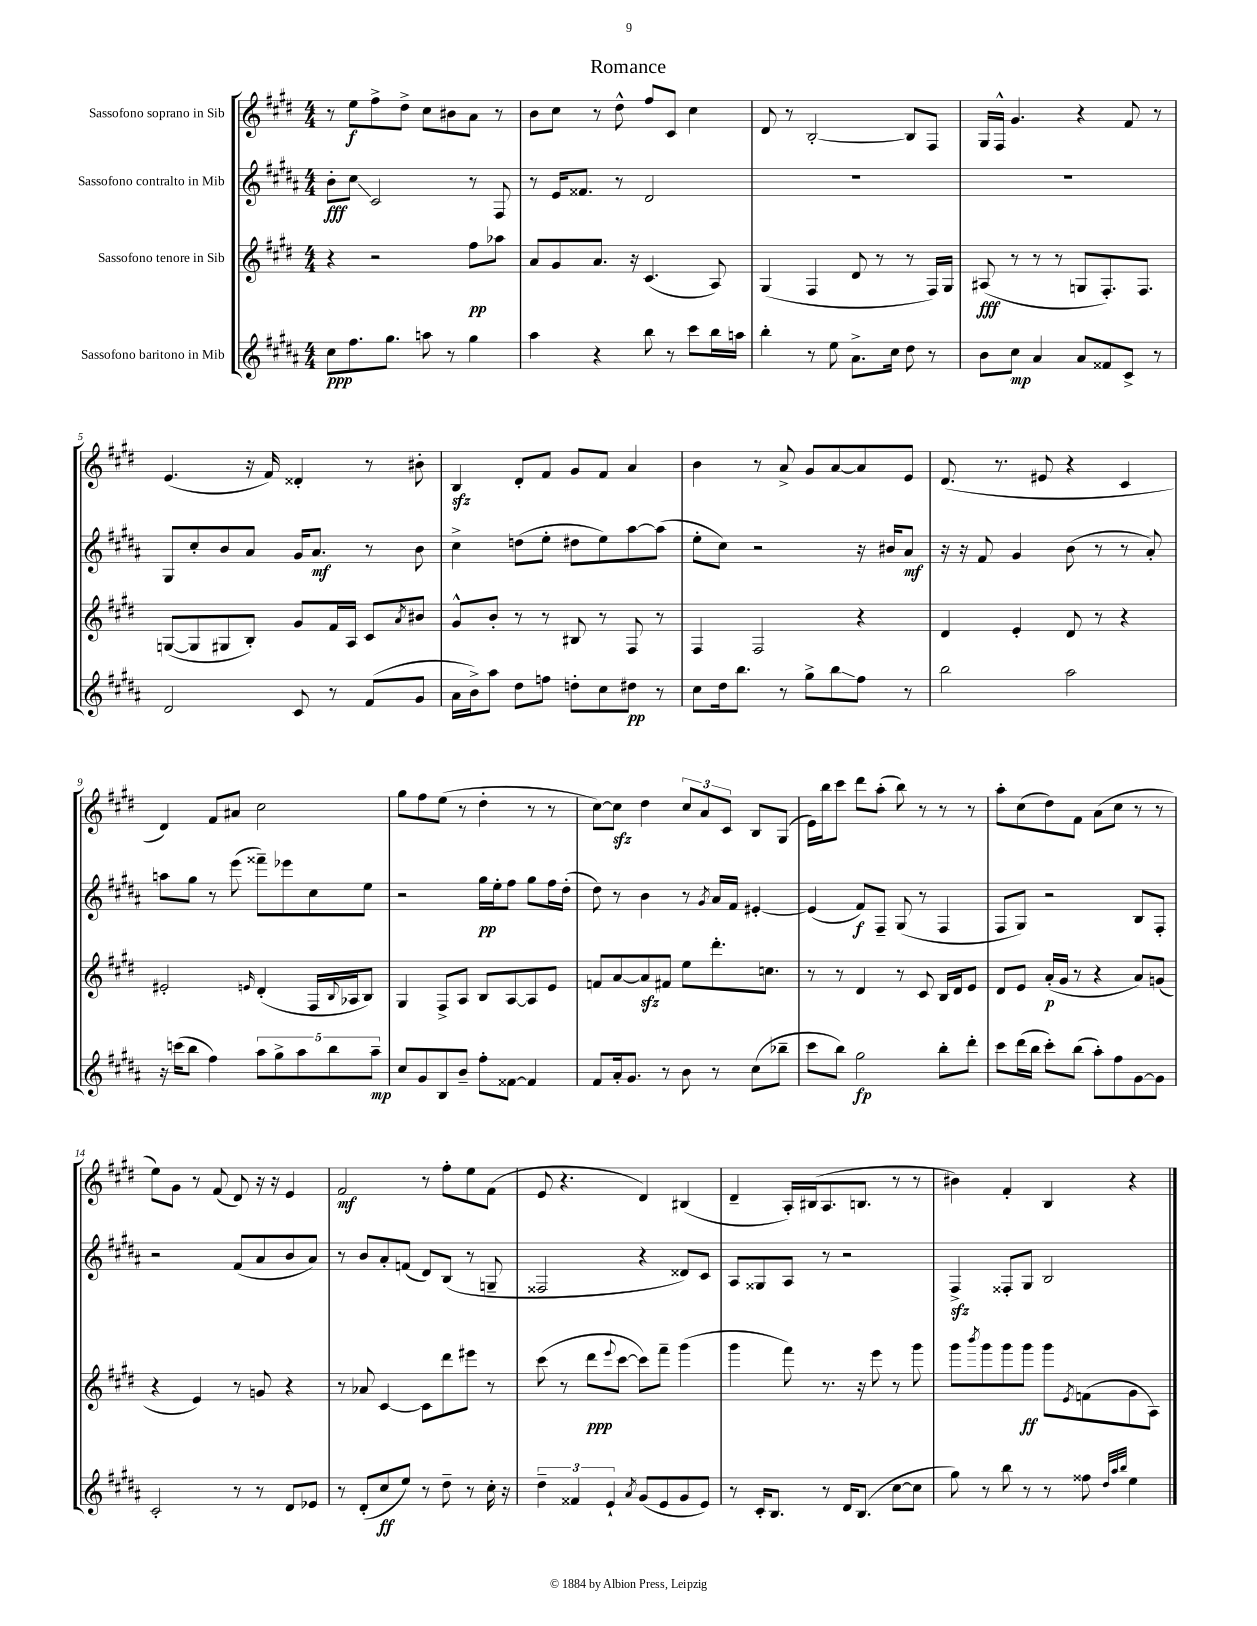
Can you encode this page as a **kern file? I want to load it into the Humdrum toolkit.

**kern	**kern	**kern	**kern
*staff4	*staff3	*staff2	*staff1
*clefG2	*clefG2	*clefG2	*clefG2
*k[f#c#g#d#a#]	*k[f#c#g#d#]	*k[f#c#g#d#a#]	*k[f#c#g#d#]
*M4/4	*M4/4	*M4/4	*M4/4
8cc#	4r	8b'	8r
8.ff#	.	8cc#	8ee
.	2r	2c#	8ff#^
8.gg#	.	.	.
.	.	.	8dd#^
8aa	.	.	8cc#
8r	.	.	8b#
4gg#	8ff#	8r	8a
.	8aa-	8F#	8r
=	=	=	=
4aa#	8a	8r	8b
.	8g#	16e	8cc#
.	.	8.f##	.
4r	8.a	.	8r
.	.	8r	8dd#^^
.	16r	.	.
8bb	(4.c#	2d#	8ff#
8r	.	.	8c#
8ccc#	.	.	4cc#
16bb	8A)	.	.
16aa	.	.	.
=	=	=	=
4bb'	(4G#	1r	8d#
.	.	.	8r
8r	4F#	.	[2B'
8ee	.	.	.
8.a#^	8d#	.	.
.	8r	.	.
16cc#	.	.	.
8dd#	8r	.	8B]
8r	16F#)	.	8F#
.	16G#	.	.
=	=	=	=
8b	(8A#	1r	16G#
.	.	.	16F#^^
8cc#	8r	.	4.g#
4a#	8r	.	.
.	8r	.	.
8a#	8G	.	4r
8f##	8.F#')	.	.
8c#^	.	.	8f#
.	8.F#	.	.
8r	.	.	8r
=	=	=	=
2d#	([8G	8G#	(4.e
.	8G]	8cc#'	.
.	8G#	8b	.
.	8B')	8a#	16r
.	.	.	16f#)
8c#	8g#	16g#	4d##'
.	.	8.a#	.
8r	16f#	.	.
.	16A	.	.
(8f#	8c#	8r	8r
.	8qa	.	.
8g#	8b#	8b	8b#'
=	=	=	=
16a#	8g#^^	4cc#^	4B
16b^)	.	.	.
8aa#	8b'	.	.
8dd#	8r	(8dd	8d#'
8ff	8r	8ee'	8f#
8dd'	8B#	8dd#	8g#
8cc#	8r	8ee)	8f#
8dd#	8F#	[8aa#	4a
8r	8r	(8aa#]	.
=	=	=	=
8cc#	4F#	8ee'	4b
16dd#	.	8cc#)	.
8.bb	.	.	.
.	2F#	2r	8r
8r	.	.	8a^
8gg#^	.	.	8g#
8bb	.	.	[8a
8ff#	4r	16r	8a]
.	.	16b#	.
8r	.	8a#	8e
=	=	=	=
2bb	4d#	16r	(8.d#
.	.	16r	.
.	.	8f#	.
.	.	.	8.r
.	4e'	4g#	.
.	.	.	8e#
2aa#	8d#	(8b	4r
.	8r	8r	.
.	4r	8r	4c#
.	.	8a#')	.
=	=	=	=
16r	2e#'	8aa	4d#)
(16ccc	.	.	.
8bb	.	8gg#	.
4ff#)	.	8r	8f#
.	.	(8eee	8a#
.	16qqe	.	.
10aa#	(4d#'	8fff##~)	2cc#
10gg#^	.	.	.
.	.	8eee-	.
10aa#	.	.	.
.	16F#	8cc#	.
10bb	.	.	.
.	8qqB	.	.
.	16A-	.	.
.	8B)	8ee	.
10aa#~	.	.	.
=	=	=	=
8cc#	4G#	2r	8gg#
8g#	.	.	8ff#
8B	8F#^	.	(8ee
8b~	8A	.	8r
8ff#'	8B	16gg#	4dd#'
.	.	16ee'	.
[8f##	[8A	8ff#	.
4f##]	8A]	8gg#	8r
.	8e	16ff#	8r
.	.	(16dd#'	.
=	=	=	=
8f#	8f	8dd#)	[8cc#)
16a#'	[8a	8r	8cc#]
8.g#	.	.	.
.	8a]	4b	4dd#
8r	8f#	.	.
8b	8ee	8r	12cc#
.	.	.	12a
.	.	8qg#	.
8r	8.ddd#'	16a#	.
.	.	.	12c#
.	.	16f#	.
(8cc#	.	[4e#'	8B
.	8.cc	.	.
8bb-~	.	.	(8G#
=	=	=	=
8ccc#	8r	(4e#]	16e)
.	.	.	16bb
8bb)	8r	.	8ccc#
2gg#	4d#	8f#)	8ddd#
.	.	8F#~	(8aa'
.	8r	(8G#	8bb)
.	8c#	8r	8r
8bb'	16B	4F#	8r
.	16d#	.	.
8ddd#'	8e	.	8r
=	=	=	=
8ccc#	8d#	8F#	8aa'
(16ddd#	8e	8G#)	(8cc#
16bb	.	.	.
8ccc#')	(16a'	2r	8dd#)
.	16g#	.	.
(8bb	8r	.	8f#
8aa#')	4r	.	(8a
8ff#	.	.	8cc#
[8g#	8a)	8B	8r
8g#]	(8g	8F#'	8r
=	=	=	=
2c#'	4r	2r	8ee)
.	.	.	8g#
.	4e)	.	8r
.	.	.	(8f#
8r	8r	(8f#	8d#)
8r	8g	8a#	16r
.	.	.	16r
8d#	4r	8b	4e
8e-	.	8a#)	.
=	=	=	=
8r	8r	8r	2f#
(8d#'	8a-	8b	.
8cc#	[4c#	8a#'	.
8ee)	.	(8f	.
8r	8c#]	8d#)	8r
8dd#~	8ddd#	(8B	8ff#'
8r	8eee#	8r	8ee
16cc#'	8r	8G~	(8f#
16r	.	.	.
=	=	=	=
6dd#~	(8ccc#	2F##	8e
.	8r	.	4.r
6f##	.	.	.
.	8ddd#	.	.
6e`	.	.	.
.	8qqeee	.	.
.	[8ccc#	.	.
8qa#	.	.	.
(8g#	8ccc#])	4r	4d#)
8e	8fff#~	.	.
8g#	(4ggg#	8d##)	(4B#
8e)	.	8c#	.
=	=	=	=
8r	4ggg#	8A#	4d#~
16c#'	.	8G##	.
8.B	.	.	.
.	8fff#)	8A#	16A')
.	.	.	(16B#
8r	8.r	8r	8.A
16d#	.	2r	.
(8.B	16r	.	8.B
.	8eee	.	.
[8cc#	8r	.	8r
8cc#]	8ggg#	.	8r
=	=	=	=
8gg#)	8ggg#	4F#^	4b#)
.	8qbbb	.	.
8r	8ggg#	.	.
8bb	8ggg#	8F##'	4f#'
8r	8ggg#	8G#	.
8r	8ggg#	2B	4B
.	8qe	.	.
8ff##	(8f	.	.
32qqdd#	.	.	.
32qqaa#	.	.	.
32qqbb	.	.	.
4ee	8g#	.	4r
.	8A)	.	.
==	==	==	==
*-	*-	*-	*-
